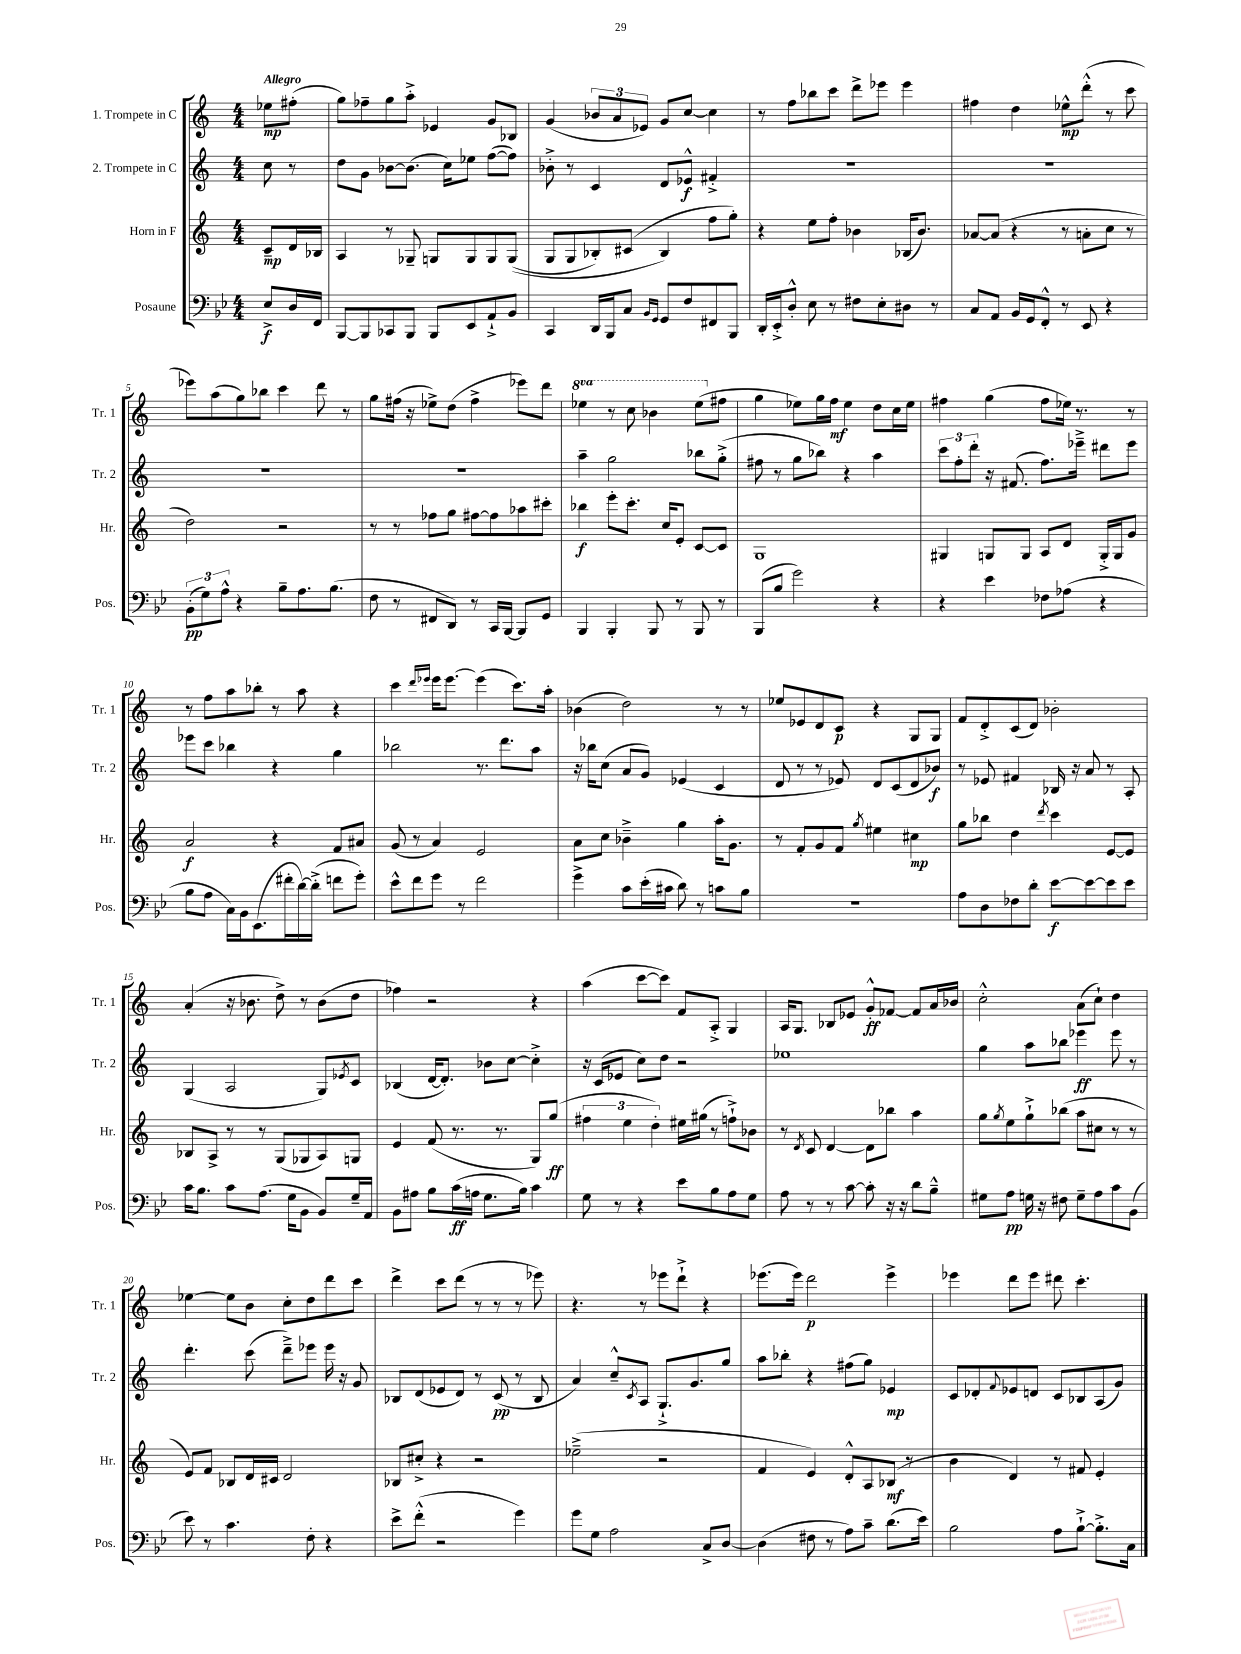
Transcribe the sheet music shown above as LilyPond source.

<<
\new StaffGroup <<
\new Staff = "s0" \with { instrumentName = "1. Trompete in C" shortInstrumentName = "Tr. 1" } {
    \clef treble \key c \major \numericTimeSignature \time 4/4 \set Staff.ottavationMarkups = #ottavation-simple-ordinals \partial 4 \tempo "Allegro"
    ees''8\mp fis''8-.( |
    g''8) fes''8-- g''8 a''8-.-> ees'4 g'8 bes8 |
    g'4( \tuplet 3/2 { bes'8 a'8 ees'8) } g'8 c''8~ c''4 |
    r8 f''8 bes''8 c'''8 d'''8-> ees'''8 ees'''4 |
    fis''4 d''4 ees''8-^\mp d'''8-.-^( r8 c'''8 |
    ees'''8) a''8( g''8) bes''8 c'''4 d'''8 r8 |
    g''8 fis''16( r16 ees''8->) d''8( fis''4-> ees'''8) d'''8 |
    \ottava #1 ees'''4 r8 c'''8 bes''4 ees'''8( \ottava #0 fis''8 |
    g''4 ees''8) g''16 f''16\mf ees''4 d''8 c''16 ees''16 |
    fis''4 g''4( fis''8 ees''16) r8. r8 |
    r8 f''8 a''8 bes''8-. r8 a''8 r4 |
    c'''4 \grace { d'''16 ees'''16 } ees'''16 ees'''8.~ ees'''4( c'''8.) a''16-. |
    bes'4( d''2) r8 r8 |
    ees''8 ees'8 d'8 c'8\p r4 g8 g8 |
    f'8 d'8-.-> c'8( d'8) bes'2-. |
    a'4-.( r16 bes'8. d''8->) r8 bes'8( d''8 |
    fes''4) r2 r4 |
    a''4( c'''8~ c'''8) f'8 a8-.-> g4 |
    a16 g8. bes8 ees'8 g'8-.-^\ff fes'8~ fes'8 a'16 bes'16 |
    c''2-.-^ a'8( c''8-!) d''4 |
    ees''4~ ees''8 b'8 c''8-. d''8 d'''8 c'''8 |
    d'''4-> c'''8 d'''8( r8 r8 r8 ees'''8) |
    r4. r8 ees'''8 d'''8-!-> r4 |
    ees'''8.( ees'''16) d'''2\p ees'''4-> |
    ees'''4 d'''8 ees'''8 dis'''8 c'''4.-. \bar "|." |
}
\new Staff = "s1" \with { instrumentName = "2. Trompete in C" shortInstrumentName = "Tr. 2" } {
    \clef treble \key c \major \numericTimeSignature \time 4/4 \partial 4
    c''8 r8 |
    d''8 g'8 bes'8~ bes'8.( c''16) ees''8 f''8~( f''8) |
    bes'8-.-> r8 c'4 d'8 ees'8-^\f fis'4-.-> |
    R1 |
    R1 |
    R1 |
    R1 |
    a''4-- g''2 bes''8 g''8-.->( |
    fis''8 r8 g''8 bes''8) r4 a''4 |
    \tuplet 3/2 { c'''8 f''8-. d'''8-. } r16 fis'8.( f''8.) ees'''16---> dis'''8 ees'''8 |
    ees'''8 c'''8 bes''4 r4 g''4 |
    bes''2 r8. d'''8. a''8 |
    r16 bes''16 c''8( a'8 g'8) ees'4( c'4 |
    d'8 r8 r8 ees'8) d'8 c'8( d'8 bes'8\f) |
    r8 ees'8 fis'4 bes16 r16 a'8 r8 a8-. |
    g4( a2 g8) \acciaccatura { ees'8 } c'8 |
    bes4( d'16~ d'8.-.) bes'8 c''8~ c''4-.-> |
    r16 c'16( ees'8 c''8) d''8 r2 |
    ees''1 |
    g''4 a''8 bes''8 ees'''4\ff ees'''8 r8 |
    d'''4.-. c'''8( d'''8--->) ees'''8 ees'''16 r16 g'8 |
    bes8 d'8( ees'8 d'8) r8 c'8\pp( r8 bes8 |
    a'4) c''8---^ \acciaccatura { c'8 } a8 g8.-!-> g'8. g''8 |
    a''8 bes''8-. r4 fis''8( g''8) ees'4\mp |
    c'8 des'8-. \appoggiatura { f'8 } ees'8 d'8 c'8 bes8 a8( g'8) \bar "|." |
}
\new Staff = "s2" \with { instrumentName = "Horn in F" shortInstrumentName = "Hr." } {
    \clef treble \key c \major \numericTimeSignature \time 4/4 \partial 4
    c'8--\mp d'16 bes16 |
    a4 r8 ges8-- g8 g8 g8 g8(\( |
    g8 g8 bes8-.) cis'8( bes4\) f''8 g''8-.) |
    r4 e''8 f''8-. bes'4 bes16( bes'8.) |
    aes'8~ aes'8( r4 r8 a'8-. c''8 r8 |
    d''2) r2 |
    r8 r8 fes''8 g''8 fis''8~ fis''8 aes''8 cis'''8-. |
    bes''4\f e'''8-. c'''8.-. c''16 e'8-. c'8~ c'8 |
    g1 |
    gis4 g8 g8 a8 d'8 g16-.-> g16 g'8 |
    a'2\f r4 f'8 ais'8 |
    g'8( r8 a'4) e'2 |
    a'8 c''8 bes'4---> g''4 a''16-. g'8. |
    r8 f'8-. g'8 f'8 \acciaccatura { g''8 } eis''4 cis''4\mp |
    g''8 bes''8 d''4 \acciaccatura { d'''8 } c'''4 e'8~ e'8 |
    bes8 a8-> r8 r8 g8( ges8 a8) g8 |
    e'4 f'8( r8. r8. g8) g''8\ff( |
    \tuplet 3/2 { fis''4 e''4 d''4-.) } eis''16 gis''16( r8 f''8-!->) bes'8 |
    r8 \acciaccatura { d'8 } c'8 d'4~ d'8 bes''8 a''4 |
    g''8 \acciaccatura { g''8 } e''8 g''8-!-> bes''8( a''8 cis''8 r8 r8 |
    e'8) f'8 bes8 d'16 cis'16 d'2 |
    bes8 cis''8-.-> r4 r2 |
    ees''2--->( r2 |
    f'4 e'4) d'8-.-^ a8 bes8\mf( r8 |
    b'4 d'4) r8 fis'8 e'4-. \bar "|." |
}
\new Staff = "s3" \with { instrumentName = "Posaune" shortInstrumentName = "Pos." } {
    \clef bass \key bes \major \numericTimeSignature \time 4/4 \partial 4
    ees8->\f d16 f,16 |
    bes,,8~ bes,,8 ces,8 bes,,8 bes,,8 ees,8 a,8-!-> bes,8 |
    c,4 d,16 bes,,16 c8 \grace { bes,16 g,16 } g,8 f8 fis,8 bes,,8 |
    d,16-. ees,16-.-> d8-.-^ ees8 r8 fis8 ees8-. dis8 r8 |
    c8 a,8 bes,16 g,16 f,8-.-^ r8 ees,8 r4 |
    \tuplet 3/2 { bes,8-.\pp( g8) a8-^ } r4 bes8-- a8. bes8.( |
    f8 r8 fis,8 d,8) r8 c,16 bes,,16~ bes,,8 g,8 |
    bes,,4 bes,,4-. bes,,8 r8 bes,,8 r8 |
    bes,,8( bes8 g'2) r4 |
    r4 ees'4 fes8 aes8( r4 |
    bes8 a8 c16) bes,16 ees,8.( fis'16-. d'16~) d'16-.->( f'8 g'8-.) |
    ees'8-^ f'8 g'8 r8 f'2 |
    g'4-> c'8 ees'16-.( cis'16 d'8) r8 c'8 bes8 |
    R1 |
    a8 d8 fes8 d'8-. ees'8~\f ees'8~ ees'8 ees'8 |
    c'16 bes8. c'8 a8.( g16 bes,8 bes,8) g16-- a,16 |
    bes,8 ais8 bes8 c'16\ff( a16 g8. bes16) c'4 |
    g8 r8 r4 ees'8 bes8 a8 g8 |
    a8 r8 r8 c'8~ c'8-. r16 r16 d'8 bes8---^ |
    gis8 a8\pp g16 r16 fis8 g8-- a8 c'8 bes,8( |
    ees'8) r8 c'4. f8-. r4 |
    ees'8-> f'8-.-^( r2 g'4) |
    g'8 g8 a2 c8-> d8~ |
    d4( fis8 r8 a8) c'8-- d'8.( ees'16) |
    bes2 a8 bes8~-!-> bes8.-.-> c16 \bar "|." |
}
>>
>>
